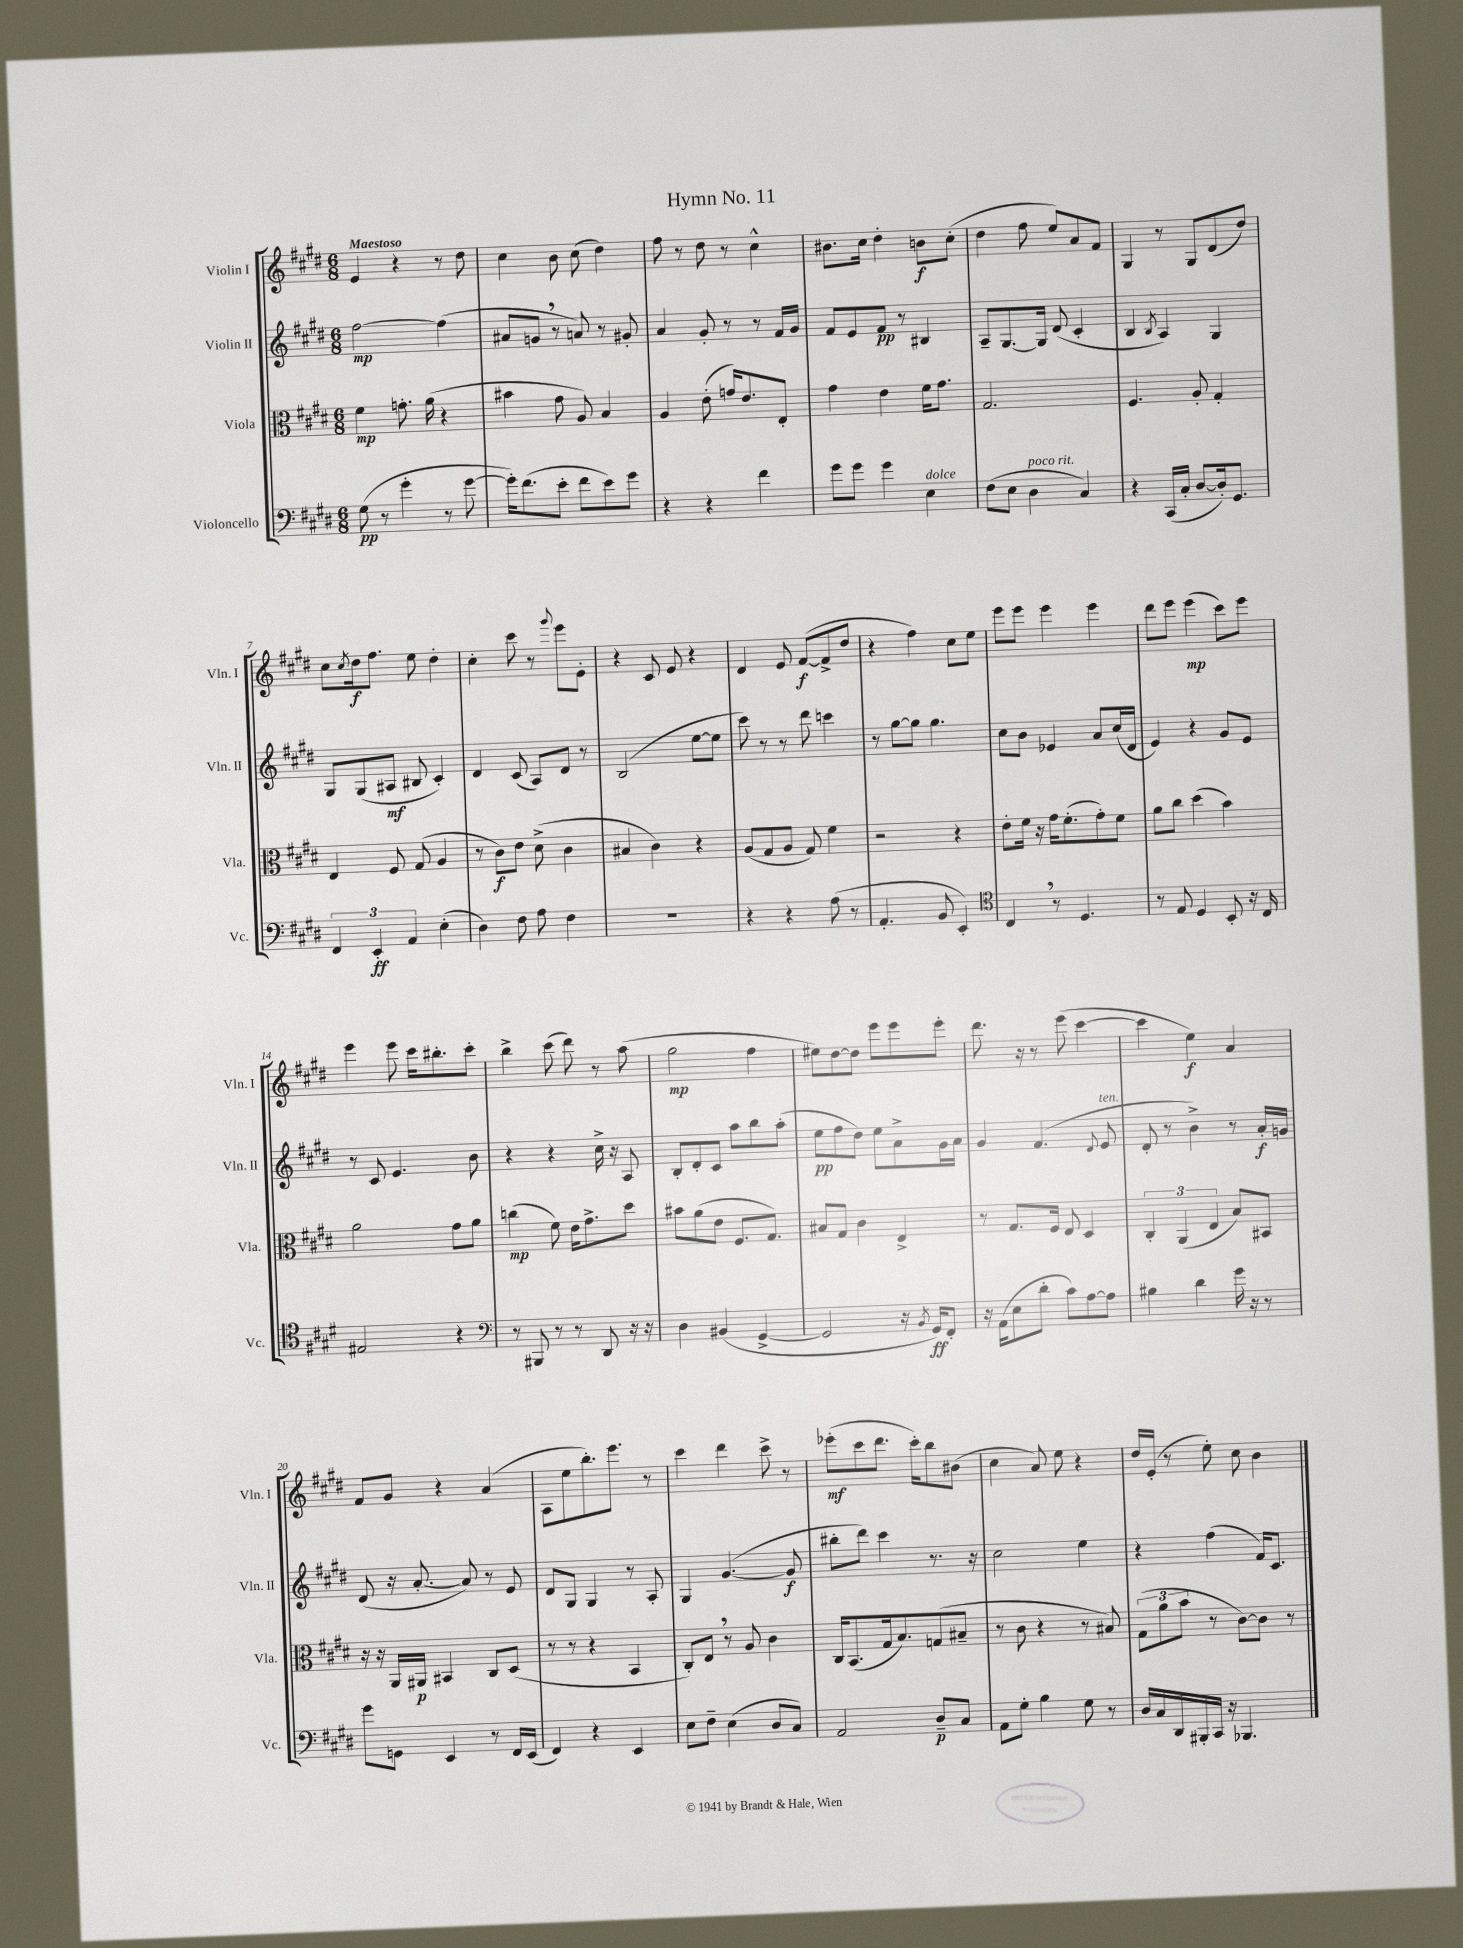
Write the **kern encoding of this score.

**kern	**dynam	**kern	**dynam	**kern	**dynam	**kern	**dynam
*part4	*part4	*part3	*part3	*part2	*part2	*part1	*part1
*staff4	*staff4	*staff3	*staff3	*staff2	*staff2	*staff1	*staff1
*I"Violoncello	*	*I"Viola	*	*I"Violin II	*	*I"Violin I	*
*I'Vc.	*	*I'Vla.	*	*I'Vln. II	*	*I'Vln. I	*
*clefF4	*	*clefC3	*	*clefG2	*	*clefG2	*
*k[f#c#g#d#]	*	*k[f#c#g#d#]	*	*k[f#c#g#d#]	*	*k[f#c#g#d#]	*
*M6/8	*	*M6/8	*	*M6/8	*	*M6/8	*
=1	=1	=1	=1	=1	=1	=1	=1
!	!	!	!	!	!	!LO:TX:a:B:t=Maestoso	!
(8G#\	pp	4f#\	mp	[2ff#\	mp	4e/	.
8r	.	.	.	.	.	.	.
4g#'\	.	8.gn'\	.	.	.	4r	.
.	.	(16a\	.	.	.	.	.
8r	.	4r	.	(4ff#\]	.	8r	.
[8g#\	.	.	.	.	.	8dd#\	.
=2	=2	=2	=2	=2	=2	=2	=2
16g#'\KL])	.	4b#X\	.	8a#X/L	.	4cc#\	.
(8.f#\	.	.	.	.	.	.	.
.	.	.	.	8gn,/J	.	.	.
8e'\J	.	8g#\	.	8r	.	8b\	.
8f#\L	.	8A/)	.	8an/)	.	(8cc#\	.
8e\)	.	4B/	.	8r	.	4dd#\)	.
8g#\J	.	.	.	8g#X'/	.	.	.
=3	=3	=3	=3	=3	=3	=3	=3
4r	.	4A/	.	4a/	.	8ff#\	.
.	.	.	.	.	.	8r	.
4r	.	(8e'\	.	8g#'/	.	8dd#\	.
.	.	16gn/KL)	.	8r	.	8r	.
.	.	8.e/	.	.	.	.	.
4f#\	.	.	.	8r	.	4cc#^^\	.
.	.	8E'/J	.	16f#/LL	.	.	.
.	.	.	.	16g#/JJ	.	.	.
=4	=4	=4	=4	=4	=4	=4	=4
8g#\L	.	4g#\	.	8f#/L	.	8.b#X\L	.
8g#\J	.	.	.	8e/	.	.	.
.	.	.	.	.	.	16cc#\Jk	.
4g#\	.	4e\	.	8f#/J	pp	4dd#'\	.
.	.	.	.	8r	.	.	.
!LO:TX:a:i:t=dolce	!	!	!	!	!	!	!
4E\	.	16f#\KL	.	4B#X/	.	8bn\L	f
.	.	8.g#\J	.	.	.	.	.
.	.	.	.	.	.	(8cc#'\J	.
=5	=5	=5	=5	=5	=5	=5	=5
(8F#\L	.	2.G#/	.	8A~/L	.	4dd#\	.
8E\J	.	.	.	[8.G#/	.	.	.
!LO:TX:a:i:t=poco rit.	!	!	!	!	!	!	!
4D#\	.	.	.	.	.	8ff#\	.
.	.	.	.	16G#/Jk]	.	.	.
.	.	.	.	(8d#/	.	8ee/L)	.
4C#/)	.	.	.	4c#'/	.	8a/	.
.	.	.	.	.	.	8f#/J	.
=6	=6	=6	=6	=6	=6	=6	=6
4r	.	4.F#/	.	4B/	.	4G#/	.
.	.	.	.	8qB/	.	.	.
(16CC#/LL	.	.	.	4A/)	.	8r	.
16C#'/JJ	.	.	.	.	.	.	.
[8D#/L	.	8A'/	.	.	.	8G#/L	.
16D#'/k])	.	4G#'/	.	4G#/	.	(8d#/	.
8.GG#/J	.	.	.	.	.	.	.
.	.	.	.	.	.	8dd#/J)	.
!!LO:LB:g=z
=7	=7	=7	=7	=7	=7	=7	=7
6FF#/	.	4E/	.	8G#/L	.	8cc#\L	.
.	.	.	.	.	.	8qcc#/	.
.	.	.	.	(8G#/	.	16dd#\k	f
6EE'/	ff	.	.	.	.	.	.
.	.	.	.	.	.	8.ff#\J	.
.	.	8F#/	.	8A#X/J	mf	.	.
6AA/	.	.	.	.	.	.	.
.	.	(8G#/	.	8B#X/	.	8ee\	.
(4E'\	.	4A/	.	4c#'/)	.	4dd#'\	.
=8	=8	=8	=8	=8	=8	=8	=8
4D#\)	.	8r	.	4d#/	.	4cc#'\	.
.	.	8c#\L)	f	.	.	.	.
8F#\	.	8e\J	.	(8c#/	.	8ccc#\	.
8A\	.	(8d#^\	.	8A/L)	.	8r	.
.	.	.	.	.	.	8qqggg#/	.
4F#\	.	4c#\	.	8d#/J	.	8eee\L	.
.	.	.	.	8r	.	8e'\J	.
=9	=9	=9	=9	=9	=9	=9	=9
2.r	.	4B#X/	.	(2B/	.	4r	.
.	.	4c#\)	.	.	.	8c#/	.
.	.	.	.	.	.	8e/	.
.	.	4r	.	[8ee\L	.	4r	.
.	.	.	.	8ee\J]	.	.	.
=10	=10	=10	=10	=10	=10	=10	=10
4r	.	(8A/L	.	8ccc#\)	.	4d#/	.
.	.	8G#/	.	8r	.	.	.
4r	.	8A/J	.	8r	.	8e/	.
.	.	8G#/)	.	8ddd#\	.	([8f#/L	f
(8A\	.	4f#\	.	4cccn\	.	8f#^/]	.
8r	.	.	.	.	.	8dd#/J	.
=11	=11	=11	=11	=11	=11	=11	=11
4.AA'/	.	2r	.	8r	.	4r	.
.	.	.	.	[8gg#\L	.	.	.
.	.	.	.	8gg#\J]	.	4ff#\)	.
8BB/	.	.	.	4.gg#\	.	.	.
4EE'/)	.	4r	.	.	.	8cc#\L	.
.	.	.	.	.	.	8ee\J	.
=12	=12	=12	=12	=12	=12	=12	=12
*clefC4	*	*	*	*	*	*	*
4C#,/	.	8e'\L	.	8cc#\L	.	8eee\L	.
.	.	16f#\Jk	.	8b\J	.	8eee\J	.
.	.	16r	.	.	.	.	.
8r	.	16g#\KL	.	4e-X/	.	4eee\	.
.	.	(8.f#'\	.	.	.	.	.
4.D#/	.	.	.	.	.	.	.
.	.	8g#'\)	.	8a/L	.	4eee\	.
.	.	8f#\J	.	(16cc#/L	.	.	.
.	.	.	.	16d#/JJ	.	.	.
=13	=13	=13	=13	=13	=13	=13	=13
8r	.	8a\L	.	4e/)	.	8ddd#\L	.
8E/	.	8cc#\J	.	.	.	8eee\J	.
4D#/	.	(4dd#\	.	4r	.	(4eee\	mp
8BB'/	.	4b\)	.	8g#/L	.	8ccc#\L)	.
16r	.	.	.	8e/J	.	8eee\J	.
16C#/	.	.	.	.	.	.	.
!!LO:LB:g=z
=14	=14	=14	=14	=14	=14	=14	=14
2E#X/	.	2a\	.	8r	.	4eee\	.
.	.	.	.	8c#/	.	.	.
.	.	.	.	4.e/	.	8eee\	.
.	.	.	.	.	.	16ccc#\KL	.
.	.	.	.	.	.	8.bb#X'\	.
4r	.	8g#\L	.	.	.	.	.
.	.	8a\J	.	8b\	.	8ccc#'\J	.
=15	=15	=15	=15	=15	=15	=15	=15
*clefF4	*	*	*	*	*	*	*
8r	.	(4ccn\	mp	4r	.	4bb^\	.
8BBB#X/	.	.	.	.	.	.	.
8r	.	8f#\)	.	4r	.	(8ccc#\	.
8r	.	16e\KL	.	.	.	8ddd#\)	.
.	.	8.g#^\	.	.	.	.	.
8DD#/	.	.	.	16cc#^\	.	8r	.
.	.	.	.	16r	.	.	.
16r	.	8dd#\J	.	8A/	.	(8aa\	.
16r	.	.	.	.	.	.	.
=16	=16	=16	=16	=16	=16	=16	=16
4D#\	.	8b#X\L	.	8B'/L	.	2gg#\	mp
.	.	(8a\	.	8d#'/	.	.	.
(4BB#X/	.	8e\J	.	8c#/J	.	.	.
.	.	8.F#/L	.	8aa\L	.	.	.
[4GG#^/	.	.	.	8bb\	.	4ff#\	.
.	.	8.G#/J)	.	.	.	.	.
.	.	.	.	(8aa'\J	.	.	.
=17	=17	=17	=17	=17	=17	=17	=17
2GG#/]	.	8B#X/L	.	8ee\L	pp	8ee#X\L)	.
.	.	8G#/J	.	8ff#\	.	[8dd#\	.
.	.	4c#\	.	8dd#\J)	.	8dd#\J]	.
.	.	.	.	8ee\L	.	8eee\L	.
16r	.	4E^/	.	8a^\	.	8eee\	.
8qBB/	.	.	.	.	.	.	.
16GG#/KL)	ff	.	.	.	.	.	.
8FF#'/J	.	.	.	16g#\L	.	8eee'\J	.
.	.	.	.	16a\JJ	.	.	.
=18	=18	=18	=18	=18	=18	=18	=18
16r	.	8r	.	4g#/	.	8.ddd#\	.
(16AA\KL	.	.	.	.	.	.	.
8E\	.	8.G#/L	.	.	.	.	.
.	.	.	.	.	.	16r	.
8d#'\J	.	.	.	(4.f#/	.	8r	.
.	.	16F#/Jk	.	.	.	.	.
8c#\L)	.	8E/	.	.	.	(8eee\	.
[8A\	.	4D#/	.	.	.	[4ccc#\	.
.	.	.	.	8qqd#/	.	.	.
!	!	!	!	!LO:TX:a:i:t=ten.	!	!	!
8A\J]	.	.	.	8e/	.	.	.
=19	=19	=19	=19	=19	=19	=19	=19
4B#X\	.	6C#'/	.	8d#'/	.	4ccc#\]	.
.	.	.	.	8r	.	.	.
.	.	(6AA/	.	.	.	.	.
4d#\	.	.	.	4b^\)	.	4ee\)	f
.	.	6E/	.	.	.	.	.
16g#\	.	8B/L)	.	8r	.	4a/	.
16r	.	.	.	.	.	.	.
8r	.	8BB#X/J	.	16a'/LL	f	.	.
.	.	.	.	16gn/JJ	.	.	.
!!LO:LB:g=z
=20	=20	=20	=20	=20	=20	=20	=20
8g#\L	.	16r	.	(8d#/	.	8f#/L	.
.	.	16r	.	.	.	.	.
8GGn\J	.	16AA/LL	.	16r	.	8g#/J	.
.	.	16AA#X/JJ	p	[8.a'/	.	.	.
4EE/	.	4BB#X/	.	.	.	4r	.
.	.	.	.	8a/])	.	.	.
8r	.	8C#/L	.	8r	.	(4a/	.
16FF#/LL	.	(8D#/J	.	8e/	.	.	.
(16EE/JJ	.	.	.	.	.	.	.
=21	=21	=21	=21	=21	=21	=21	=21
4FF#/)	.	8r	.	8d#/L	.	8A\L	.
.	.	8r	.	8G#/J	.	8ee\	.
4r	.	4r	.	4G#/	.	8.bb'\)	.
.	.	.	.	.	.	8.eee\J	.
4EE/	.	4BB/	.	8r	.	.	.
.	.	.	.	8A'/	.	8r	.
=22	=22	=22	=22	=22	=22	=22	=22
8E\L	.	8C#'/L)	.	4G#/	.	4ccc#\	.
8F#~\J	.	8E,/J	.	.	.	.	.
(4E\	.	8r	.	([4.g#/	.	4ddd#\	.
.	.	8A/	.	.	.	.	.
8D#/L	.	4c#\	.	.	.	8ccc#^\	.
8C#/J)	.	.	.	8g#/]	f	8r	.
=23	=23	=23	=23	=23	=23	=23	=23
2AA/	.	16C#/KL	.	8bb#X'\L	.	(8eee-X'\L	mf
.	.	(8.BB/	.	.	.	.	.
.	.	.	.	8ddd#\J)	.	8ccc#\	.
.	.	16G#/k	.	4ccc#\	.	8.ddd#\J	.
.	.	8.B/)	.	.	.	.	.
.	.	.	.	.	.	16ccc#'\KL)	.
8D#~/L	p	(8Gn/	.	8.r	.	8bb\	.
8C#/J	.	8B#X~/J	.	.	.	(8b#X\J	.
.	.	.	.	16r	.	.	.
=24	=24	=24	=24	=24	=24	=24	=24
8AA\L	.	8r	.	2cc#\	.	4cc#\	.
8G#'\J	.	8c#\	.	.	.	.	.
4B\	.	4r	.	.	.	8a/)	.
.	.	.	.	.	.	8ee\	.
8G#\	.	8r	.	4ee\	.	4r	.
8r	.	8B#X/)	.	.	.	.	.
=25	=25	=25	=25	=25	=25	=25	=25
16D#/LL	.	(12G#\L	.	4r	.	16dd#/LL	.
16C#/	.	.	.	.	.	(16e'/JJ	.
.	.	12a\	.	.	.	.	.
16DD#/	.	.	.	.	.	8r	.
.	.	12b\J	.	.	.	.	.
16BBB#X'/	.	.	.	.	.	.	.
16CC#/JJ	.	8r	.	(4ff#\	.	8ee'\)	.
16r	.	.	.	.	.	.	.
4.BBB-X/	.	[8c#\L)	.	.	.	8cc#\	.
.	.	8c#\J]	.	16f#/KL)	.	4b\	.
.	.	.	.	8.c#/J	.	.	.
.	.	8r	.	.	.	.	.
==	==	==	==	==	==	==	==
*-	*-	*-	*-	*-	*-	*-	*-
